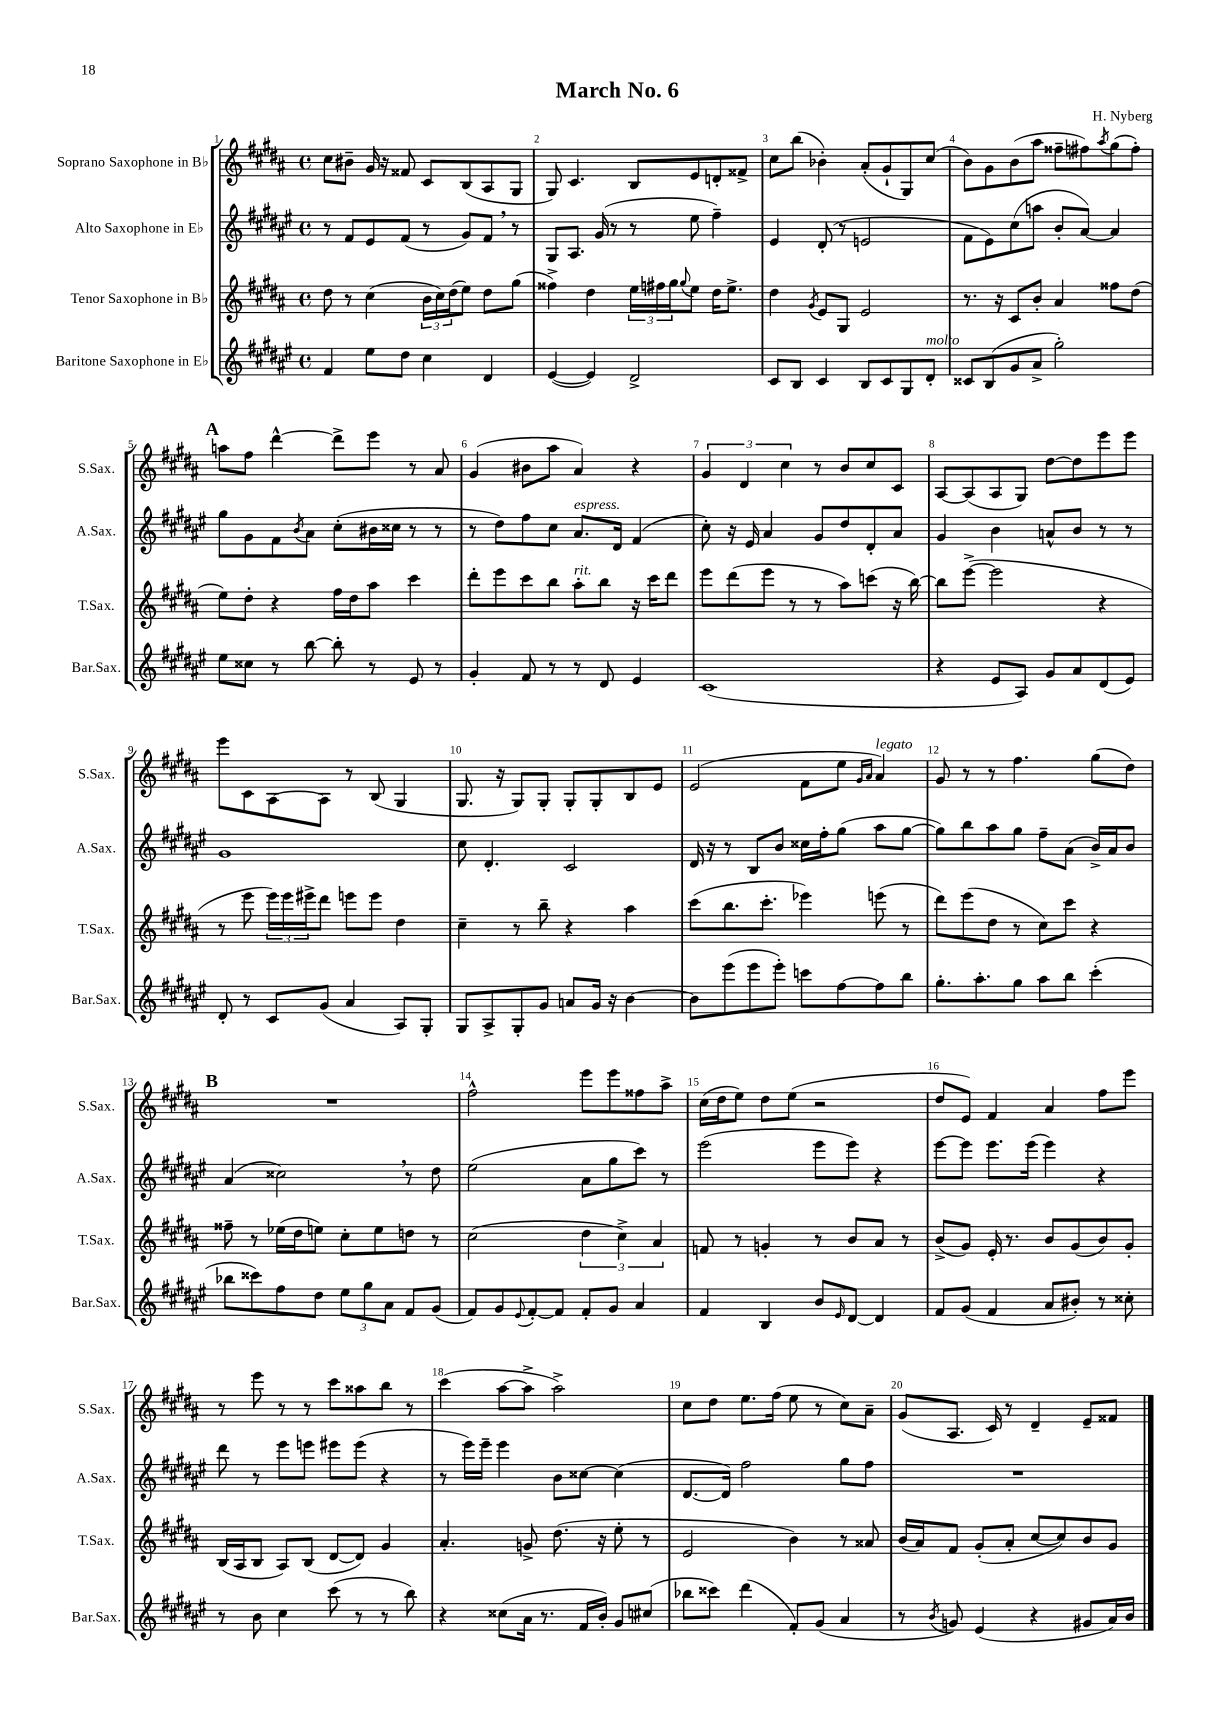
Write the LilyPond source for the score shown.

\header { title = "March No. 6" composer = "H. Nyberg" }
<<
\new StaffGroup <<
\new Staff = "s0" \with { instrumentName = "Soprano Saxophone in Bb" shortInstrumentName = "S.Sax." } {
    \clef treble \key b \major \defaultTimeSignature \time 4/4
    cis''8 bis'8-- gis'16 r16 fisis'8 cis'8 b8( ais8 gis8 |
    gis8) cis'4. b8 e'8 d'8-. fisis'8-> |
    cis''8 b''8( bes'4-.) ais'8-.( gis'8-! gis8) cis''8( |
    b'8) gis'8 b'8( ais''8 fisis''8-- fis''8) \acciaccatura { ais''8 } gis''8( fis''8-.) |
    \mark \markup { \bold "A" } a''8 fis''8 dis'''4~-^ dis'''8-> e'''8 r8 ais'8 |
    gis'4( bis'8 ais''8 ais'4) r4 |
    \tuplet 3/2 { gis'4 dis'4 cis''4 } r8 b'8 cis''8 cis'8 |
    ais8~ ais8( ais8 gis8) dis''8~ dis''8 e'''8 e'''8 |
    e'''8 cis'8 ais8~ ais8 r8 b8( gis4 |
    gis8. r16 gis8) gis8-. gis8-. gis8-. b8 e'8 |
    e'2( fis'8 e''8 \grace { gis'16 ais'16 } ais'4^\markup { \italic "legato" }) |
    gis'8 r8 r8 fis''4. gis''8( dis''8) |
    \mark \markup { \bold "B" } R1 |
    fis''2-^ e'''8 e'''8 fisis''8 ais''8-> |
    cis''16( dis''16 e''8) dis''8 e''8( r2 |
    dis''8 e'8) fis'4 ais'4 fis''8 e'''8 |
    r8 e'''8 r8 r8 cis'''8 aisis''8 b''8 r8 |
    cis'''4( ais''8~ ais''8-> ais''2->) |
    cis''8 dis''8 e''8. fis''16( e''8 r8 cis''8) ais'8-- |
    gis'8( ais8. cis'16) r8 dis'4-- e'8-- fisis'8 \bar "|." |
}
\new Staff = "s1" \with { instrumentName = "Alto Saxophone in Eb" shortInstrumentName = "A.Sax." } {
    \clef treble \key fis \major \defaultTimeSignature \time 4/4
    r8 fis'8 eis'8 fis'8( r8 gis'8) fis'8 \breathe r8 |
    gis8 ais8. gis'16( r8 r8 eis''8 fis''4--) |
    eis'4 dis'8-.( r8 e'2 |
    fis'8 eis'8) cis''8( a''8 b'8-. ais'8~) ais'4 |
    \mark \markup { \bold "A" } gis''8 gis'8 fis'8 \acciaccatura { b'8 } ais'8 cis''8-.( bis'16 cisis''16 r8 r8 |
    r8 dis''8) fis''8 cis''8 ais'8.^\markup { \italic "espress." } dis'16 fis'4( |
    cis''8-.) r16 eis'16 ais'4 gis'8 dis''8 dis'8-. ais'8 |
    gis'4 b'4 a'8-^ b'8 r8 r8 |
    gis'1 |
    cis''8 dis'4.-. cis'2 |
    dis'16 r16 r8 b8 b'8 cisis''16 fis''16-. gis''8( ais''8 gis''8~ |
    gis''8) b''8 ais''8 gis''8 fis''8-- ais'8( b'16->) ais'16 b'8 |
    \mark \markup { \bold "B" } ais'4( cisis''2) \breathe r8 dis''8 |
    eis''2( ais'8 gis''8 cis'''8) r8 |
    eis'''2( eis'''8 eis'''8) r4 |
    eis'''8~ eis'''8 eis'''8. eis'''16( eis'''4) r4 |
    dis'''8 r8 eis'''8 e'''8 eis'''8 eis'''8( r4 |
    r8 eis'''16) eis'''16-- eis'''4 b'8 cisis''8~ cisis''4( |
    dis'8.~ dis'16) fis''2 gis''8 fis''8 |
    R1 \bar "|." |
}
\new Staff = "s2" \with { instrumentName = "Tenor Saxophone in Bb" shortInstrumentName = "T.Sax." } {
    \clef treble \key b \major \defaultTimeSignature \time 4/4
    dis''8 r8 cis''4( \tuplet 3/2 { b'16 cis''16) dis''16( } e''8) dis''8 gis''8( |
    fisis''4->) dis''4 \tuplet 3/2 { e''16 fis''16 gis''16 } \appoggiatura { gis''8 } e''8 dis''16 e''8.-> |
    dis''4 \acciaccatura { gis'8 } e'8 gis8 e'2 |
    r8. r16 cis'8 b'8-. ais'4 fisis''8 dis''8( |
    \mark \markup { \bold "A" } e''8) dis''8-. r4 fis''16 dis''16 ais''8 cis'''4 |
    dis'''8-. e'''8 cis'''8 b''8 ais''8-.^\markup { \italic "rit." } b''8 r16 cis'''16 dis'''8 |
    e'''8 dis'''8( e'''8 r8 r8 ais''8) c'''8( r16 b''16~) |
    b''8 e'''8~->( e'''2 r4 |
    r8 e'''8 \tuplet 3/2 { e'''16) e'''16 eis'''16-> } dis'''8 e'''8 e'''8 dis''4 |
    cis''4-- r8 b''8-- r4 ais''4 |
    cis'''8( b''8. cis'''8.-. ees'''4) e'''8( r8 |
    dis'''8) e'''8( dis''8 r8 cis''8) cis'''8 r4 |
    \mark \markup { \bold "B" } fisis''8-- r8 ees''16( dis''16 e''8) cis''8-. e''8 d''8 r8 |
    cis''2( \tuplet 3/2 { dis''4 cis''4->) ais'4 } |
    f'8 r8 g'4-. r8 b'8 ais'8 r8 |
    b'8->( gis'8) e'16-. r8. b'8 gis'8( b'8) gis'8-. |
    b16( ais16 b8 ais8) b8( dis'8~ dis'8) gis'4 |
    ais'4.-. g'8-> dis''8.( r16 e''8-. r8 |
    e'2 b'4) r8 aisis'8 |
    b'16( ais'16) fis'8 gis'8-.( ais'8-. cis''8~ cis''8) b'8 gis'8 \bar "|." |
}
\new Staff = "s3" \with { instrumentName = "Baritone Saxophone in Eb" shortInstrumentName = "Bar.Sax." } {
    \clef treble \key fis \major \defaultTimeSignature \time 4/4
    fis'4 eis''8 dis''8 cis''4 dis'4 |
    eis'4~( eis'4) dis'2-> |
    cis'8 b8 cis'4 b8 cis'8 gis8 dis'8-.^\markup { \italic "molto" } |
    cisis'8 b8( gis'8 ais'8-> gis''2-.) |
    \mark \markup { \bold "A" } eis''8 cisis''8 r8 b''8~ b''8-. r8 eis'8 r8 |
    gis'4-. fis'8 r8 r8 dis'8 eis'4 |
    cis'1( |
    r4 eis'8 ais8) gis'8 ais'8 dis'8( eis'8) |
    dis'8-. r8 cis'8 gis'8( ais'4 ais8) gis8-. |
    gis8 ais8-> gis8-. gis'8 a'8 gis'16 r16 b'4~ |
    b'8 eis'''8( eis'''8 eis'''8-.) c'''8 fis''8~ fis''8 b''8 |
    gis''8.-. ais''8.-. gis''8 ais''8 b''8 cis'''4-.( |
    \mark \markup { \bold "B" } bes''8 cisis'''8) fis''8 dis''8 \tuplet 3/2 { eis''8 gis''8 ais'8 } fis'8 gis'8( |
    fis'8) gis'8 \appoggiatura { eis'8 } fis'8~-. fis'8 fis'8-. gis'8 ais'4 |
    fis'4 b4 b'8 \grace { eis'16 } dis'8~ dis'4 |
    fis'8 gis'8( fis'4 ais'8 bis'8-.) r8 cisis''8-. |
    r8 b'8 cis''4 cis'''8( r8 r8 b''8) |
    r4 cisis''8( ais'16 r8. fis'16 b'16-.) gis'8 cis''8( |
    bes''8 cisis'''8) dis'''4( fis'8-.) gis'8( ais'4 |
    r8 \acciaccatura { b'8 } g'8) eis'4( r4 gis'8 ais'16) b'16 \bar "|." |
}
>>
>>
\layout { \context { \Score \override BarNumber.break-visibility = ##(#f #t #t) barNumberVisibility = #all-bar-numbers-visible } }
